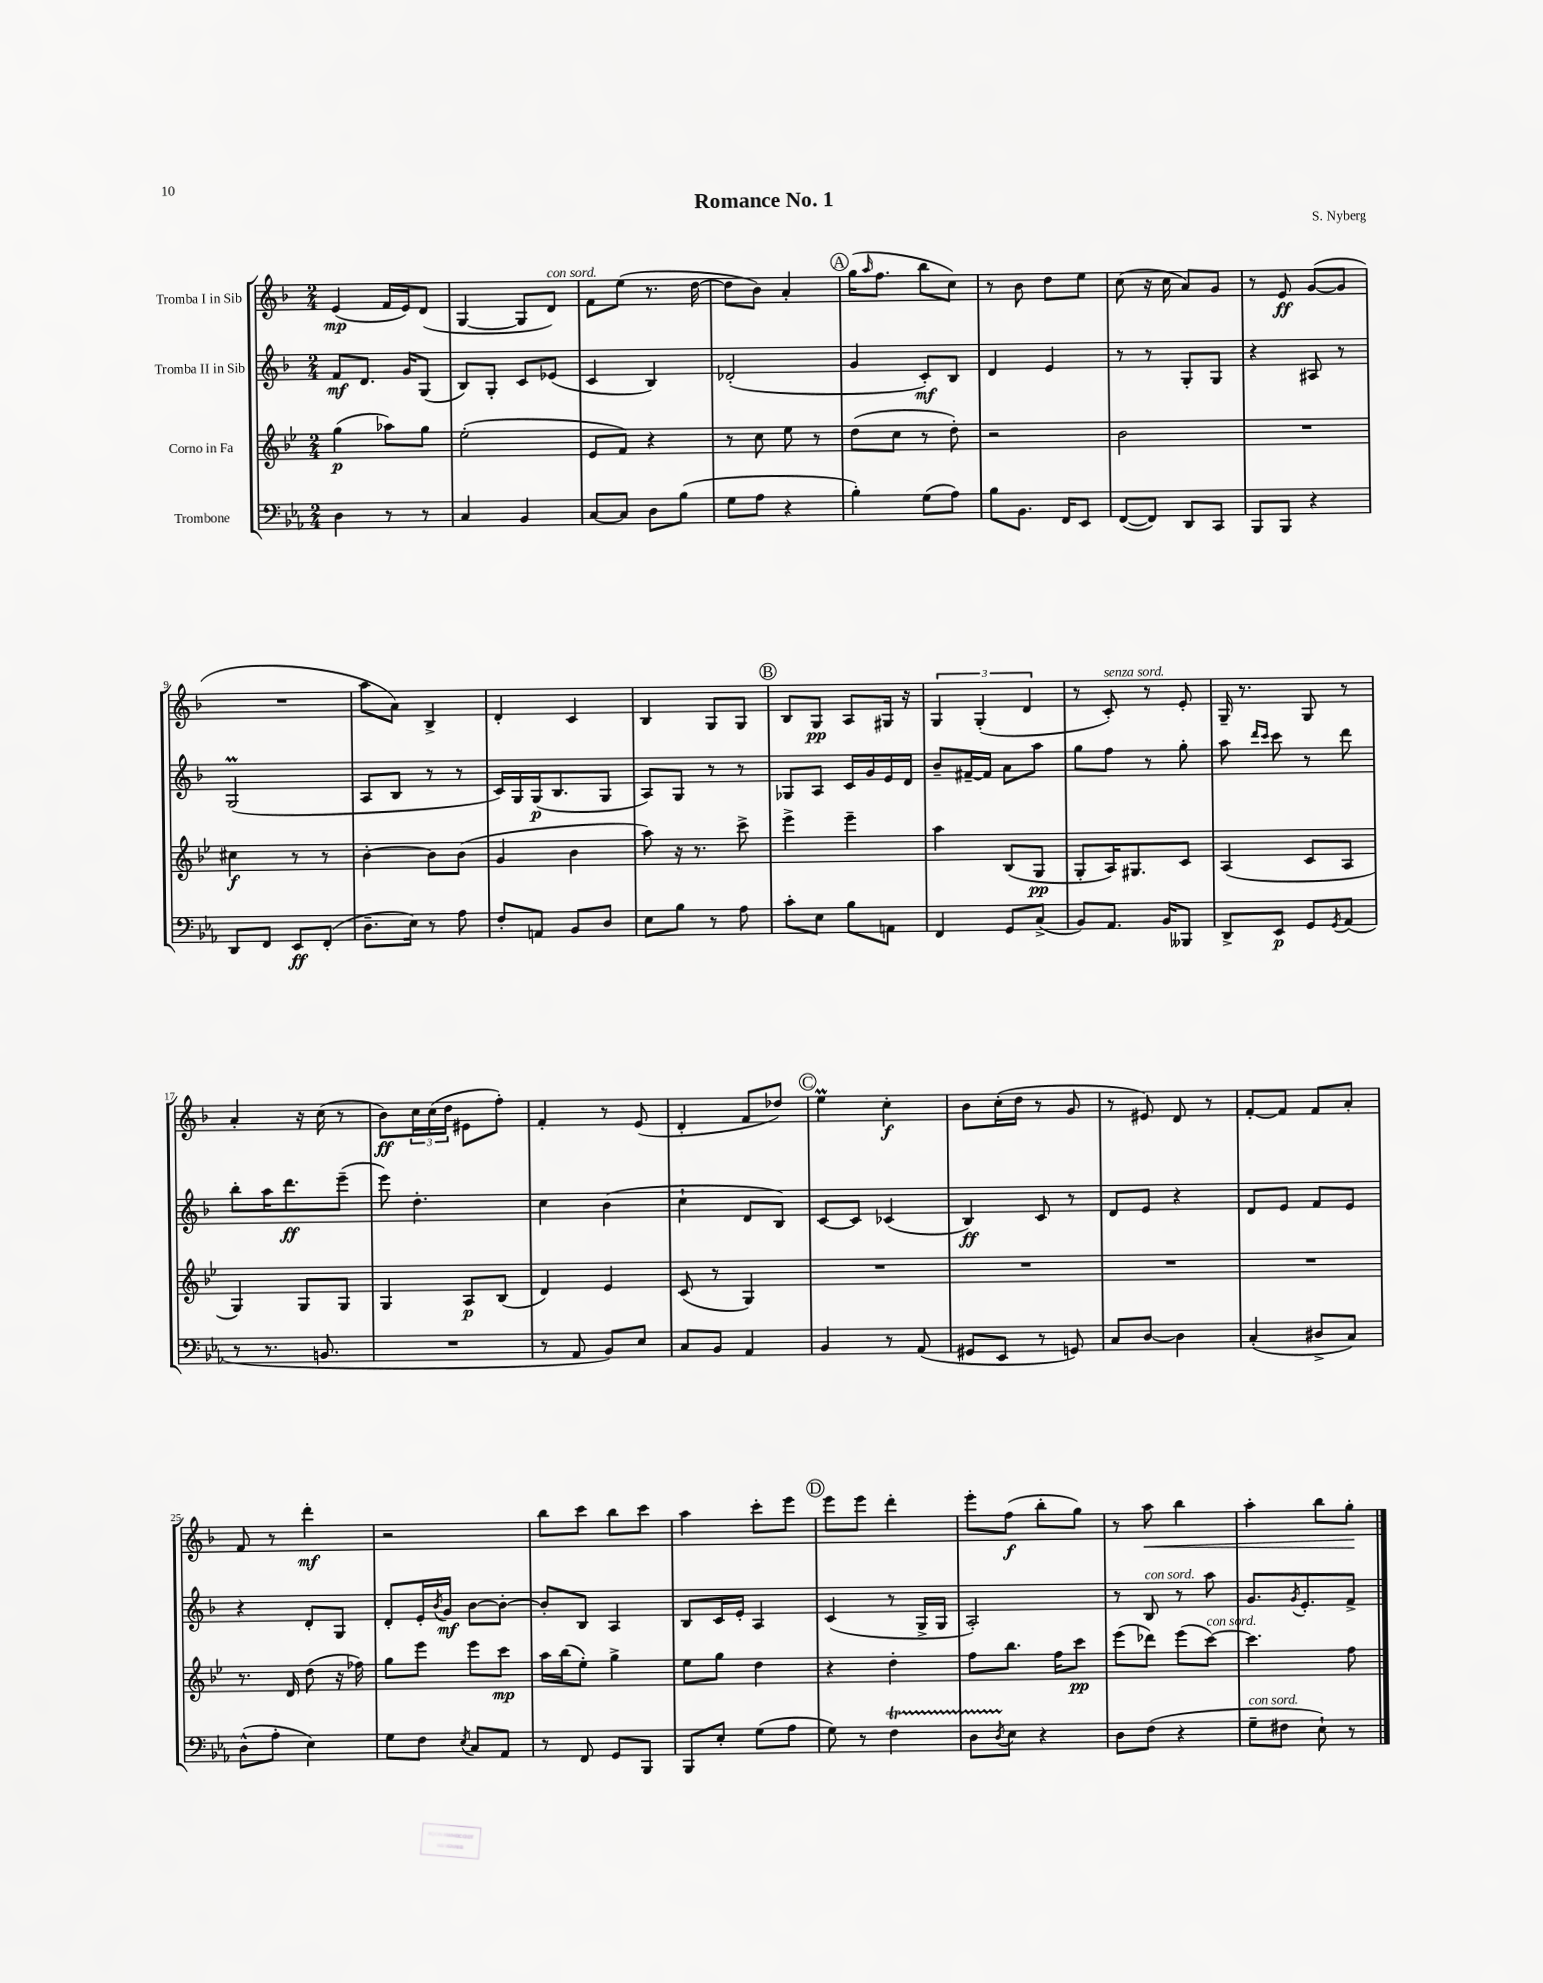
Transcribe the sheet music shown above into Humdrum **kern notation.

**kern	**kern	**kern	**kern
*staff4	*staff3	*staff2	*staff1
*clefF4	*clefG2	*clefG2	*clefG2
*k[b-e-a-]	*k[b-e-]	*k[b-]	*k[b-]
*M2/4	*M2/4	*M2/4	*M2/4
4D	(4gg	8f	(4e
.	.	8.d	.
8r	8aa-)	.	16f
.	.	16g	16e)
8r	8gg	(8G	(8d
=	=	=	=
4C	(2ee-'	8B-)	[4G
.	.	8G'	.
4BB-	.	8c	8G]
.	.	(8e-	8d)
=	=	=	=
[8C	8e-	4c	8f
8C]	8f)	.	(8ee
8D	4r	4B-)	8.r
(8B-	.	.	.
.	.	.	[16dd
=	=	=	=
8G	8r	(2d-'	8dd]
8A-	8cc	.	8b-)
4r	8ee-	.	4a'
.	8r	.	.
=	=	=	=
4B-')	(8dd	4g	(16gg
.	.	.	16qqaa
.	.	.	8.ff
.	8cc	.	.
(8G	8r	8c')	8bb-
8A-)	8dd')	8B-	8cc)
=	=	=	=
8B-	2r	4d	8r
8.BB-	.	.	8b-
.	.	4e	8dd
16FF	.	.	.
8EE-	.	.	8ee
=	=	=	=
([8FF	2b-	8r	(8cc
8FF])	.	8r	16r
.	.	.	16cc
8DD	.	8G'	8a)
8CC	.	8G	8g
=	=	=	=
8BBB-	2r	4r	8r
8BBB-	.	.	8e
4r	.	8A#	([8g
.	.	8r	8g]
=	=	=	=
8DD	4cc#	(2G	2r
8FF	.	.	.
8EE-	8r	.	.
(8FF'	8r	.	.
=	=	=	=
8.D~	[4b-'	8A	8aa
.	.	8B-	8a)
16E-)	.	.	.
8r	8b-]	8r	4B-^
8A-	(8b-	8r	.
=	=	=	=
8F'	4g	16c)	4d'
.	.	16G	.
8AA	.	(16G	.
.	.	8.B-	.
8BB-	4b-	.	4c
8D	.	8G	.
=	=	=	=
8E-	8aa)	8A)	4B-
8B-	16r	8G	.
.	8.r	.	.
8r	.	8r	8G
8A-	8ccc^	8r	8G
=	=	=	=
8c'	4eee-^	8G-	8B-
8E-	.	8A	8G
8B-	4eee-~	16c	8A
.	.	16g	.
8AA	.	16e	16G#
.	.	16d	16r
=	=	=	=
4FF	4aa	8b-~	6G
.	.	[16f#~	.
.	.	.	(6G'
.	.	16f#]	.
8GG	(8B-	8a	.
.	.	.	6d
(8C^	8G	8aa	.
=	=	=	=
8BB-)	8G'	8gg	8r
8.AA-	16A)	8ff	8c')
.	8.G#	.	.
.	.	8r	8r
16BB-	.	.	.
8BBB--	8c	8gg'	8e'
=	=	=	=
8DD^	(4A	8aa	16G~
.	.	.	8.r
.	.	16qqddd	.
.	.	16qqccc	.
8EE-	.	8ccc	.
8GG	8c	8r	8G
8qGG	.	.	.
(8AA-	8A	8ddd	8r
=	=	=	=
8r	4G)	8bb-'	4a'
8.r	.	16aa	.
.	.	8.ddd	.
.	8G	.	16r
8.BB	.	.	(16cc
.	8G	(8eee~	8r
=	=	=	=
2r	4G	8eee)	8b-)
.	.	4.dd'	24cc
.	.	.	(24cc
.	.	.	24dd
.	8A	.	8e#
.	(8B-	.	8ff')
=	=	=	=
8r	4d)	4cc	4f'
8AA-	.	.	.
8BB-)	4e-	(4b-	8r
8E-	.	.	(8e
=	=	=	=
8C	(8c	4cc`	4d'
8BB-	8r	.	.
4AA-	4G)	8d	8f
.	.	8B-)	8dd-)
=	=	=	=
4BB-	2r	[8c	4ee
.	.	8c]	.
8r	.	(4c-	4cc'
(8AA-	.	.	.
=	=	=	=
8GG#	2r	4B-)	8b-
8EE-	.	.	(16cc'
.	.	.	16dd
8r	.	8c	8r
8GG)	.	8r	8g
=	=	=	=
8C	2r	8d	8r
[8D	.	8e	8e#)
4D]	.	4r	8d
.	.	.	8r
=	=	=	=
(4C'	2r	8d	[8f'
.	.	8e	8f]
8D#^	.	8f	8f
8C)	.	8e	8a'
=	=	=	=
(8D^^	8.r	4r	8f
8A-'	.	.	8r
.	16d	.	.
4E-)	(8dd	8d'	4ddd'
.	16r	8G	.
.	16ff-)	.	.
=	=	=	=
8G	8gg	8d'	2r
8F	8eee-	16e'	.
.	.	8qb-	.
.	.	16g	.
8qE-	.	.	.
8C	8eee-	[8b-	.
8AA-	8ccc	8b-'_	.
=	=	=	=
8r	16aa	8b-']	8bb-
.	(16bb-	.	.
8FF	8ee-')	8B-	8ccc
8GG	4gg^	4A	8bb-
8BBB-	.	.	8ccc
=	=	=	=
8BBB-	8ee-	8B-	4aa
8E-'	8gg	16c	.
.	.	16e'	.
(8G	4dd	4A	8ccc'
8A-	.	.	8eee
=	=	=	=
8G)	4r	(4c	8eee
8r	.	.	8eee
4F	4dd'	8r	4ddd'
.	.	16G^	.
.	.	16G	.
=	=	=	=
8D	8ff	2A')	8eee'
8qD	.	.	.
8E-	8.bb-	.	(8ff
4r	.	.	8bb-'
.	16ff	.	.
.	8ccc	.	8gg)
=	=	=	=
8D	(8eee-	8r	8r
(8F	8ddd-)	8B-	8aa
4r	(8eee-	8r	4bb-
.	[8ccc)	8aa	.
=	=	=	=
8G~	4.ccc]	8.g	4aa'
8F#	.	.	.
.	.	8qg	.
.	.	8.e'	.
8E-`)	.	.	8bb-
8r	8ff	8f^	8gg'
==	==	==	==
*-	*-	*-	*-
